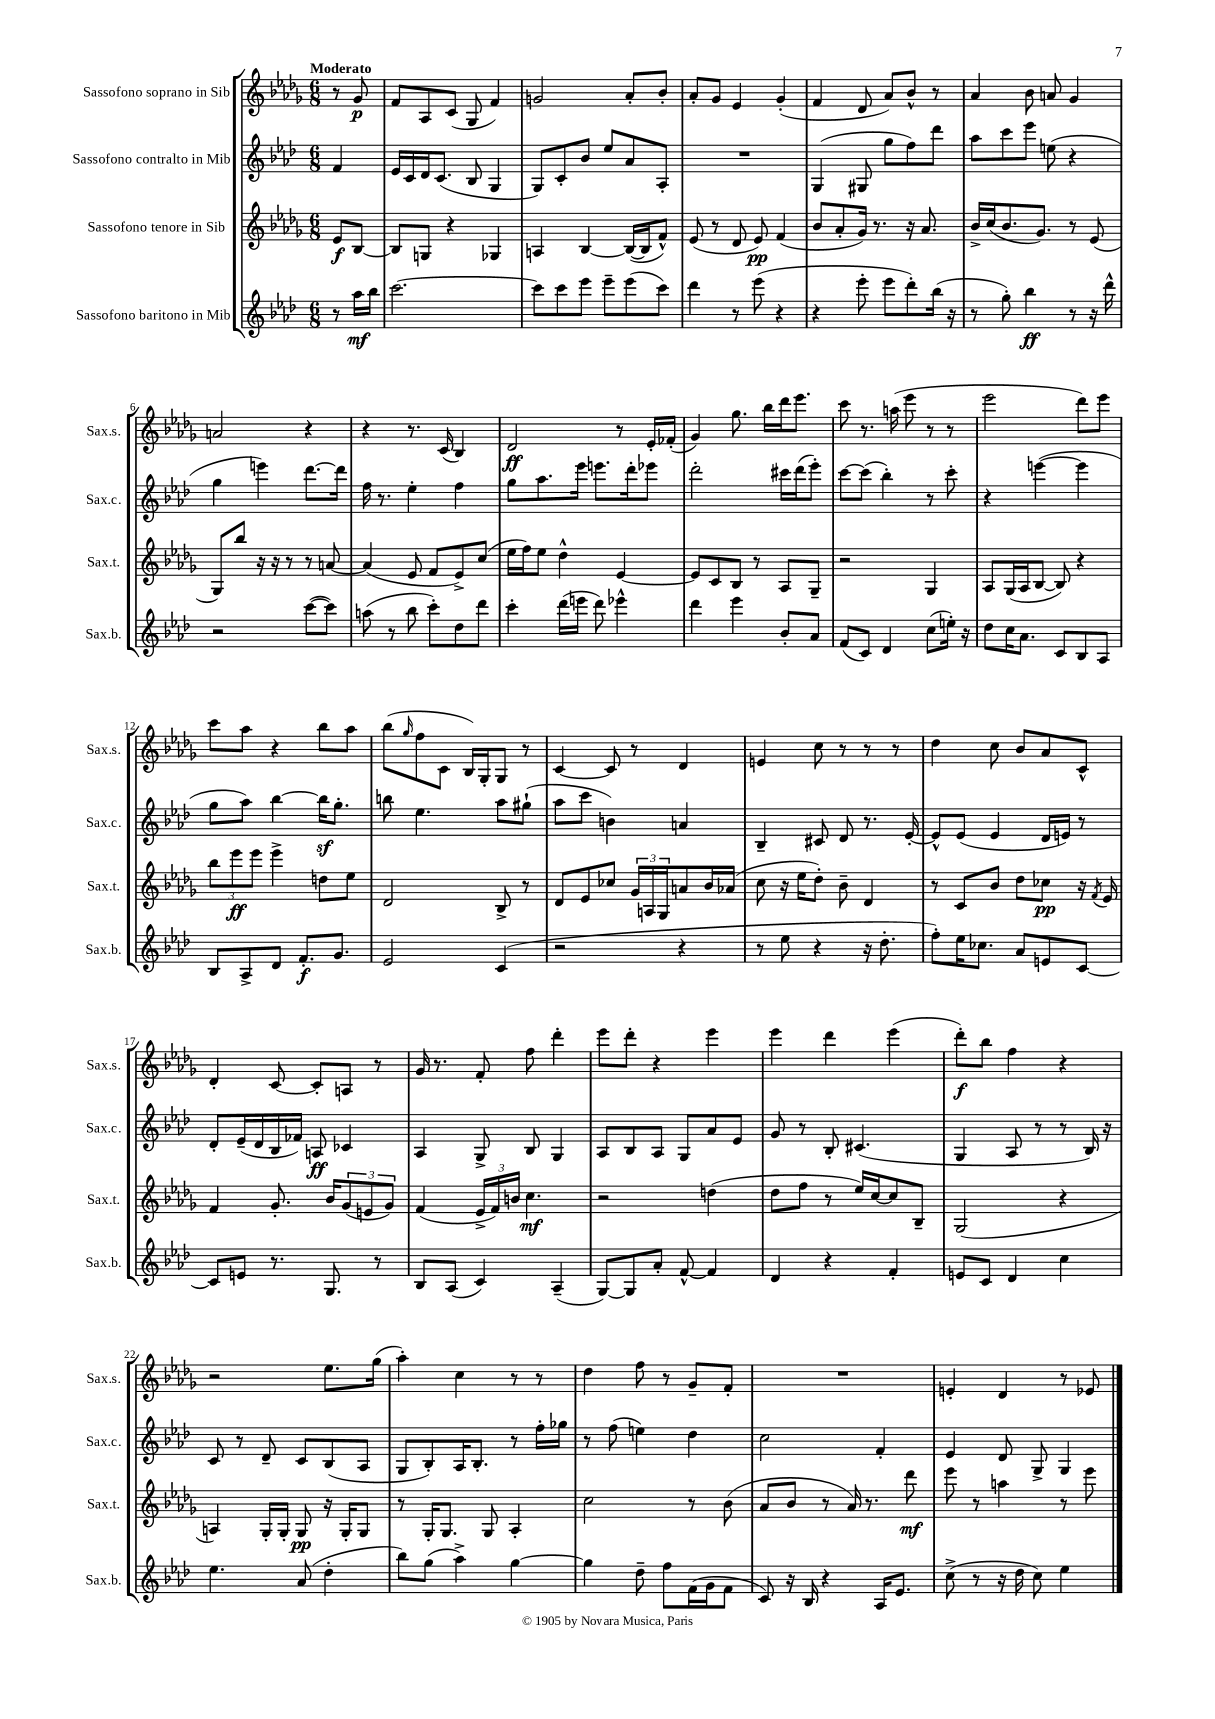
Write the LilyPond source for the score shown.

<<
\new StaffGroup <<
\new Staff = "s0" \with { instrumentName = "Sassofono soprano in Sib" shortInstrumentName = "Sax.s." } {
    \clef treble \key des \major \numericTimeSignature \time 6/8 \partial 4 \tempo "Moderato"
    r8 ges'8\p |
    f'8 aes8 c'8( ges8 f'4) |
    g'2 aes'8-. bes'8-. |
    aes'8-. ges'8 ees'4 ges'4-.( |
    f'4 des'8 aes'8) bes'8-^ r8 |
    aes'4 bes'8 a'8 ges'4 |
    a'2 r4 |
    r4 r8. c'16( bes4) |
    des'2\ff r8 ees'16-. fes'16-.( |
    ges'4) ges''8. bes''16 des'''16 ees'''8. |
    c'''8 r8. a''16( ees'''8 r8 r8 |
    ees'''2 des'''8) ees'''8 |
    c'''8 aes''8 r4 bes''8 aes''8 |
    bes''8( \grace { ges''16 } f''8 c'8 bes16) ges16-. ges8 r8 |
    c'4~ c'8 r8 des'4 |
    e'4 c''8 r8 r8 r8 |
    des''4 c''8 bes'8 aes'8 c'8-^ |
    des'4-. c'8~ c'8-. a8 r8 |
    ges'16 r8. f'8-. f''8 des'''4-. |
    ees'''8 des'''8-. r4 ees'''4 |
    ees'''4 des'''4 ees'''4( |
    des'''8-.\f) bes''8 f''4 r4 |
    r2 ees''8. ges''16( |
    aes''4-.) c''4 r8 r8 |
    des''4 f''8 r8 ges'8-- f'8-. |
    R2. |
    e'4-. des'4 r8 ees'8 \bar "|." |
}
\new Staff = "s1" \with { instrumentName = "Sassofono contralto in Mib" shortInstrumentName = "Sax.c." } {
    \clef treble \key aes \major \numericTimeSignature \time 6/8 \partial 4
    f'4 |
    ees'16 c'16 des'16 c'8.( bes8 g4 |
    g8) c'8-. bes'8 ees''8 aes'8 aes8-. |
    R2. |
    g4( gis8 g''8 f''8) des'''8 |
    aes''8 c'''8 ees'''8 e''8( r4 |
    g''4 e'''4) des'''8.~ des'''16 |
    f''16 r8. ees''4-. f''4 |
    g''8 aes''8. ees'''16 e'''8. des'''16-. ees'''8 |
    des'''2-. cis'''16 des'''16( ees'''8-.) |
    c'''8~ c'''8( bes''4-.) r8 c'''8-. |
    r4 e'''4~( e'''4 |
    g''8 aes''8) bes''4~ bes''16\sf g''8.-. |
    b''8 ees''4. aes''8 gis''8-!( |
    aes''8 c'''8 b'4) a'4 |
    bes4-- cis'8 des'8 r8. ees'16~-. |
    ees'8-^ ees'8( ees'4 des'16 e'16) r8 |
    des'8-. ees'16--( des'16 bes16 fes'16) a8\ff ces'4 |
    aes4 g8-> bes8 g4 |
    aes8 bes8 aes8 g8 aes'8 ees'8 |
    g'8 r8 bes8-. cis'4.( |
    g4 aes8 r8 r8 bes16) r16 |
    c'8 r8 des'8-- c'8 bes8( aes8 |
    g8 bes8-.) aes16 bes8.-. r8 f''16-. ges''16 |
    r8 f''8( e''4) des''4 |
    c''2 f'4-. |
    ees'4 des'8 g8-> g4 \bar "|." |
}
\new Staff = "s2" \with { instrumentName = "Sassofono tenore in Sib" shortInstrumentName = "Sax.t." } {
    \clef treble \key des \major \numericTimeSignature \time 6/8 \partial 4
    ees'8\f bes8~ |
    bes8 g8 r4 ges4 |
    a4 bes4~ bes16~( bes16 f'8-^) |
    ees'8( r8 des'8 ees'8\pp) f'4( |
    bes'8 aes'8-. ges'16) r8. r16 aes'8. |
    bes'16-> c''16( bes'8. ges'8.) r8 ees'8( |
    ges8) bes''8 r16 r16 r8 r8 a'8~ |
    a'4( ees'8 f'8 ees'8->) c''8( |
    ees''16 f''16) ees''8 des''4-^ ees'4~ |
    ees'8 c'8 bes8 r8 aes8 ges8-- |
    r2 ges4 |
    aes8 ges16( aes16 bes8~ bes8) r4 |
    \tuplet 3/2 { bes''8 ees'''8\ff ees'''8 } ees'''4-> d''8 ees''8 |
    des'2 bes8-> r8 |
    des'8 ees'8 ces''8 \tuplet 3/2 { ges'16 a16 ges16 } a'8 bes'16 aes'16( |
    c''8 r16 ees''16 des''8-.) bes'8-- des'4 |
    r8 c'8 bes'8 des''8 ces''8\pp r16 \acciaccatura { f'8 } ees'16 |
    f'4 ges'8.-. bes'16 \tuplet 3/2 { ges'8( e'8 ges'8) } |
    f'4( \tuplet 3/2 { ees'16-> f'16) b'16 } c''4.\mf |
    r2 d''4( |
    des''8 f''8 r8 ees''16) c''16~ c''8 bes8-- |
    ges2( r4 |
    a4) ges16-. ges16-. ges8\pp r16 ges16-. ges8 |
    r8 ges16-. ges8. ges8 aes4-. |
    c''2 r8 bes'8( |
    aes'8 bes'8 r8 aes'16) r8. des'''8\mf |
    ees'''8 r8 a''4 r8 ees'''8 \bar "|." |
}
\new Staff = "s3" \with { instrumentName = "Sassofono baritono in Mib" shortInstrumentName = "Sax.b." } {
    \clef treble \key aes \major \numericTimeSignature \time 6/8 \partial 4
    r8 aes''16\mf bes''16 |
    c'''2.~ |
    c'''8 c'''8 ees'''8 ees'''8-- ees'''8( c'''8) |
    des'''4 r8 ees'''8( r4 |
    r4 ees'''8-. ees'''8 des'''8-.) bes''16( r16 |
    r8 g''8-.) bes''4\ff r8 r16 des'''16-^ |
    r2 c'''8~( c'''8) |
    a''8( r8 bes''8 c'''8-.) des''8 des'''8 |
    c'''4-. des'''16( e'''16 des'''8) ees'''4-^ |
    des'''4 ees'''4 bes'8-. aes'8 |
    f'8( c'8) des'4 c''8( e''16-.) r16 |
    des''8 c''16 aes'8. c'8 bes8 aes8 |
    bes8 aes8-> des'8 f'8.-.\f g'8. |
    ees'2 c'4( |
    r2 r4 |
    r8 ees''8 r4 r16 des''8.-. |
    f''8-.) ees''16 ces''8. aes'8 e'8 c'8~ |
    c'8 e'8 r8. g8. r8 |
    bes8 aes8( c'4) aes4--( |
    g8~) g8 aes'8-. f'8~-^ f'4 |
    des'4 r4 f'4-. |
    e'8 c'8 des'4 c''4 |
    ees''4. aes'8( des''4-. |
    bes''8) g''8( aes''4->) g''4~ |
    g''4 des''8-- f''8 f'16( g'16 f'8 |
    c'8) r16 bes16 r4 aes16 ees'8. |
    c''8->( r8 r16 des''16 c''8) ees''4 \bar "|." |
}
>>
>>
